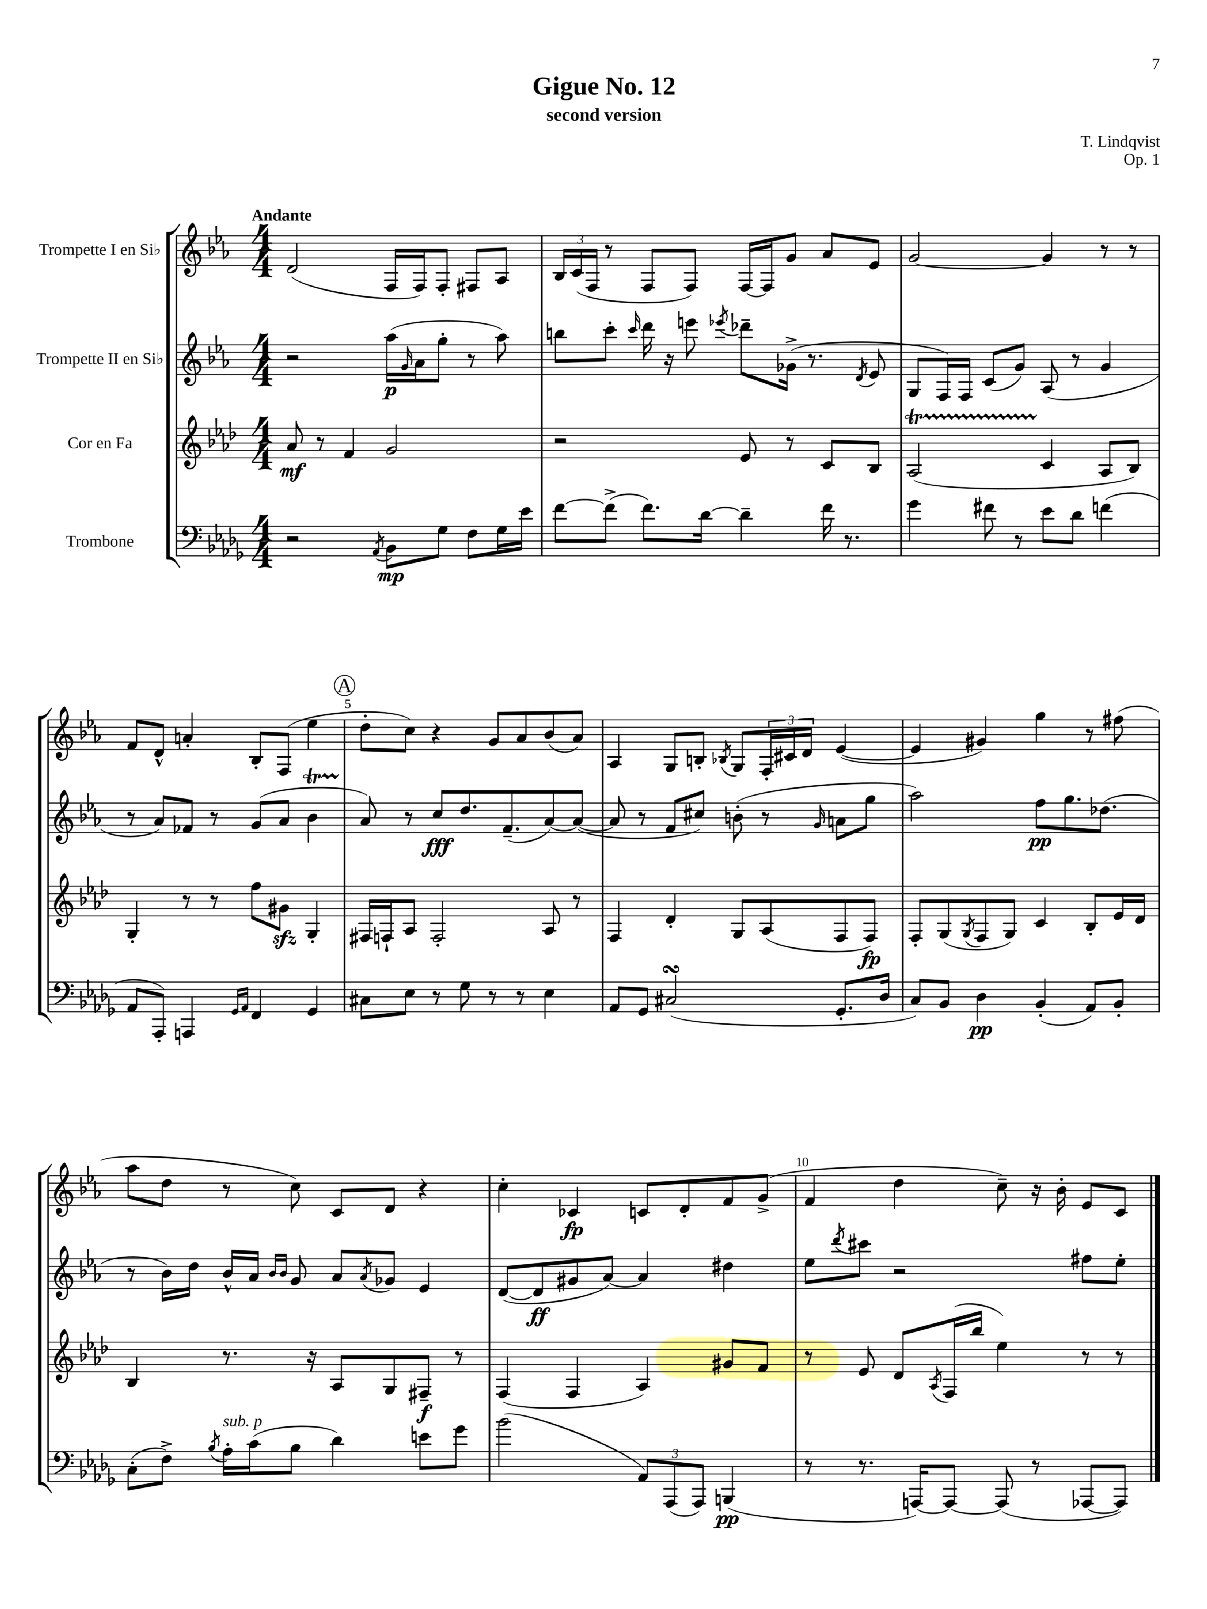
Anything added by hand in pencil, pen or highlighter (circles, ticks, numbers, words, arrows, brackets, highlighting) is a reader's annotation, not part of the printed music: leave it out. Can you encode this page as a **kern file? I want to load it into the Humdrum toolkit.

**kern	**dynam	**kern	**dynam	**kern	**dynam	**kern	**dynam
*part4	*part4	*part3	*part3	*part2	*part2	*part1	*part1
*staff4	*staff4	*staff3	*staff3	*staff2	*staff2	*staff1	*staff1
*I"Trombone	*	*I"Cor en Fa	*	*I"Trompette II en Si♭	*	*I"Trompette I en Si♭	*
*clefF4	*	*clefG2	*	*clefG2	*	*clefG2	*
*k[b-e-a-d-g-]	*	*k[b-e-a-d-]	*	*k[b-e-a-]	*	*k[b-e-a-]	*
*M4/4	*	*M4/4	*	*M4/4	*	*M4/4	*
=1	=1	=1	=1	=1	=1	=1	=1
!	!	!	!	!	!	!LO:TX:a:B:t=Andante	!
2r	.	8a-/	mf	2r	.	(2d/	.
.	.	8r	.	.	.	.	.
.	.	4f/	.	.	.	.	.
8qAA-/	.	.	.	.	.	.	.
8BB-\L	mp	2g/	.	(16aa-\LL	p	16F/LL	.
.	.	.	.	16qqg/	.	.	.
.	.	.	.	16a-\J	.	16F/J)	.
8G-\J	.	.	.	8gg'\J	.	8F'/J	.
8F\L	.	.	.	8r	.	8F#X/L	.
16G-\L	.	.	.	8aa-\)	.	8A-/J	.
16e-\JJ	.	.	.	.	.	.	.
=2	=2	=2	=2	=2	=2	=2	=2
[8f\L	.	2r	.	8bbn\L	.	24B-/LL	.
.	.	.	.	.	.	(24c/	.
.	.	.	.	.	.	24F/JJ	.
(8f^\J]	.	.	.	8ccc'\J	.	8r	.
.	.	.	.	16qqccc/	.	.	.
8.f\L)	.	.	.	16ddd\	.	8F/L	.
.	.	.	.	16r	.	.	.
.	.	.	.	8eeen\	.	8F/J)	.
[16d-\Jk	.	.	.	.	.	.	.
.	.	.	.	8qeee-X/	.	.	.
4d-~\]	.	8e-/	.	8ddd-X~\L	.	[16F/LL	.
.	.	.	.	.	.	16F/J]	.
.	.	8r	.	(16g-X^\Jk	.	8g/J	.
.	.	.	.	8.r	.	.	.
16f\	.	8c/L	.	.	.	8a-/L	.
8.r	.	.	.	.	.	.	.
.	.	.	.	8qd/	.	.	.
.	.	8B-/J	.	8e-/	.	8e-/J	.
=3	=3	=3	=3	=3	=3	=3	=3
4g-\	.	(2A-T/	.	8G/L	.	[2g/	.
.	.	.	.	16F/L)	.	.	.
.	.	.	.	16F/JJ	.	.	.
8f#X\	.	.	.	(8c/L	.	.	.
8r	.	.	.	8g/J)	.	.	.
8e-\L	.	4c/	.	(8A-/	.	4g/]	.
8d-\J	.	.	.	8r	.	.	.
(4fn\	.	8A-/L	.	4g/	.	8r	.
.	.	8B-/J)	.	.	.	8r	.
!!LO:LB:g=z
=4	=4	=4	=4	=4	=4	=4	=4
8AA-/L	.	4G'/	.	8r	.	8f/L	.
8AAA-'/J)	.	.	.	8a-/L)	.	8d^^/J	.
4AAAn/	.	8r	.	8f-X/J	.	4an'/	.
.	.	8r	.	8r	.	.	.
16qqGG-/LL	.	.	.	.	.	.	.
16qqAA-/JJ	.	.	.	.	.	.	.
4FF/	.	8ff\L	.	(8g/L	.	8B-'/L	.
.	.	8g#Xzz\J	.	8a-/J	.	(8F/J	.
4GG-/	.	4G'/	.	4b-T\	.	4ee-\	.
!!LO:REH:place=s1:t=A
=5	=5	=5	=5	=5	=5	=5	=5
8C#X\L	.	16F#X/LL	.	8a-/)	.	8dd'\L	.
.	.	16Fn`/J	.	.	.	.	.
8E-\J	.	8A-/J	.	8r	.	8cc\J)	.
8r	.	2F'/	.	8cc/L	fff	4r	.
8G-\	.	.	.	8.dd/	.	.	.
8r	.	.	.	.	.	8g/L	.
.	.	.	.	(8.f~/	.	.	.
8r	.	.	.	.	.	8a-/	.
4E-\	.	8A-/	.	[8a-/)	.	(8b-/	.
.	.	8r	.	(8a-/J_	.	8a-/J)	.
=6	=6	=6	=6	=6	=6	=6	=6
8AA-/L	.	4F/	.	8a-/]	.	4A-/	.
8GG-/J	.	.	.	8r	.	.	.
(2C#XsSsS/	.	4d-'/	.	8f/L	.	8G/L	.
.	.	.	.	8cc#X/J)	.	8Bn'/J	.
.	.	.	.	.	.	8qB-X/	.
.	.	8G/L	.	(8bn'\	.	8G/L	.
.	.	(8A-/	.	8r	.	24F'/L	.
.	.	.	.	.	.	24c#X/	.
.	.	.	.	.	.	24d/JJ	.
.	.	.	.	16qqg/	.	.	.
8.GG-'/L	.	8F/	.	8an\L	.	([4e-/	.
.	.	8F/J)	fp	8gg\J	.	.	.
16D-/Jk	.	.	.	.	.	.	.
=7	=7	=7	=7	=7	=7	=7	=7
8C/L)	.	8F'/L	.	2aa-\)	.	4e-/]	.
8BB-/J	.	(8G/	.	.	.	.	.
.	.	8qG/	.	.	.	.	.
4D-\	pp	8F/	.	.	.	4g#X/)	.
.	.	8G/J)	.	.	.	.	.
(4BB-'/	.	4c/	.	8ff\L	pp	4gg\	.
.	.	.	.	8.gg\	.	.	.
8AA-/L)	.	8B-'/L	.	.	.	8r	.
.	.	.	.	(8.dd-X\J	.	.	.
8BB-'/J	.	16e-/L	.	.	.	(8ff#X\	.
.	.	16d-/JJ	.	.	.	.	.
!!LO:LB:g=z
=8	=8	=8	=8	=8	=8	=8	=8
(8C'\L	.	4B-/	.	8r	.	8aa-\L	.
8F^\J)	.	.	.	16b-\LL)	.	8dd\J	.
.	.	.	.	16dd\JJ	.	.	.
8qB-/	.	.	.	.	.	.	.
!LO:TX:a:i:t=sub. p	!	!	!	!	!	!	!
16A-'\LL	.	8.r	.	16b-^^/LL	.	8r	.
(16c\J	.	.	.	16a-/JJ	.	.	.
.	.	.	.	16qqb-/LL	.	.	.
.	.	.	.	16qqb-/JJ	.	.	.
8B-\J	.	.	.	8g/	.	8cc\)	.
.	.	16r	.	.	.	.	.
4d-\)	.	8A-/L	.	8a-/L	.	8c/L	.
.	.	.	.	8qa-/	.	.	.
.	.	8G/	.	8g-X/J	.	8d/J	.
8en\L	.	8F#X~/J	f	4e-/	.	4r	.
8g-\J	.	8r	.	.	.	.	.
=9	=9	=9	=9	=9	=9	=9	=9
(2b-\	.	(4F/	.	([8d/L	.	4cc'\	.
.	.	.	.	8d/]	ff	.	.
.	.	4F/	.	8g#X/	.	4c-X/	fp
.	.	.	.	[8a-/J)	.	.	.
12AA-/L)	.	4A-/)	.	4a-/]	.	8cn/L	.
(12AAA-/	.	.	.	.	.	.	.
.	.	.	.	.	.	8d'/	.
12AAA-/J)	.	.	.	.	.	.	.
(4BBBn/	pp	8g#X/L	.	4dd#X\	.	8f/	.
.	.	8f/J	.	.	.	(8g^/J	.
=10	=10	=10	=10	=10	=10	=10	=10
8r	.	8r	.	8ee-\L	.	4f/	.
.	.	.	.	8qddd/	.	.	.
8.r	.	8e-/	.	8ccc#X\J	.	.	.
.	.	8d-/L	.	2r	.	4dd\	.
[16AAAn/KL)	.	.	.	.	.	.	.
.	.	8qA-/	.	.	.	.	.
8AAA/J_	.	(16F/L	.	.	.	.	.
.	.	16bb-/JJ	.	.	.	.	.
(8AAA/]	.	4ee-\)	.	.	.	8cc~\)	.
8r	.	.	.	.	.	16r	.
.	.	.	.	.	.	16b-'\	.
[8AAA-X/L	.	8r	.	8ff#X\L	.	8e-/L	.
8AAA-/J])	.	8r	.	8ee-'\J	.	8c/J	.
==	==	==	==	==	==	==	==
*-	*-	*-	*-	*-	*-	*-	*-
